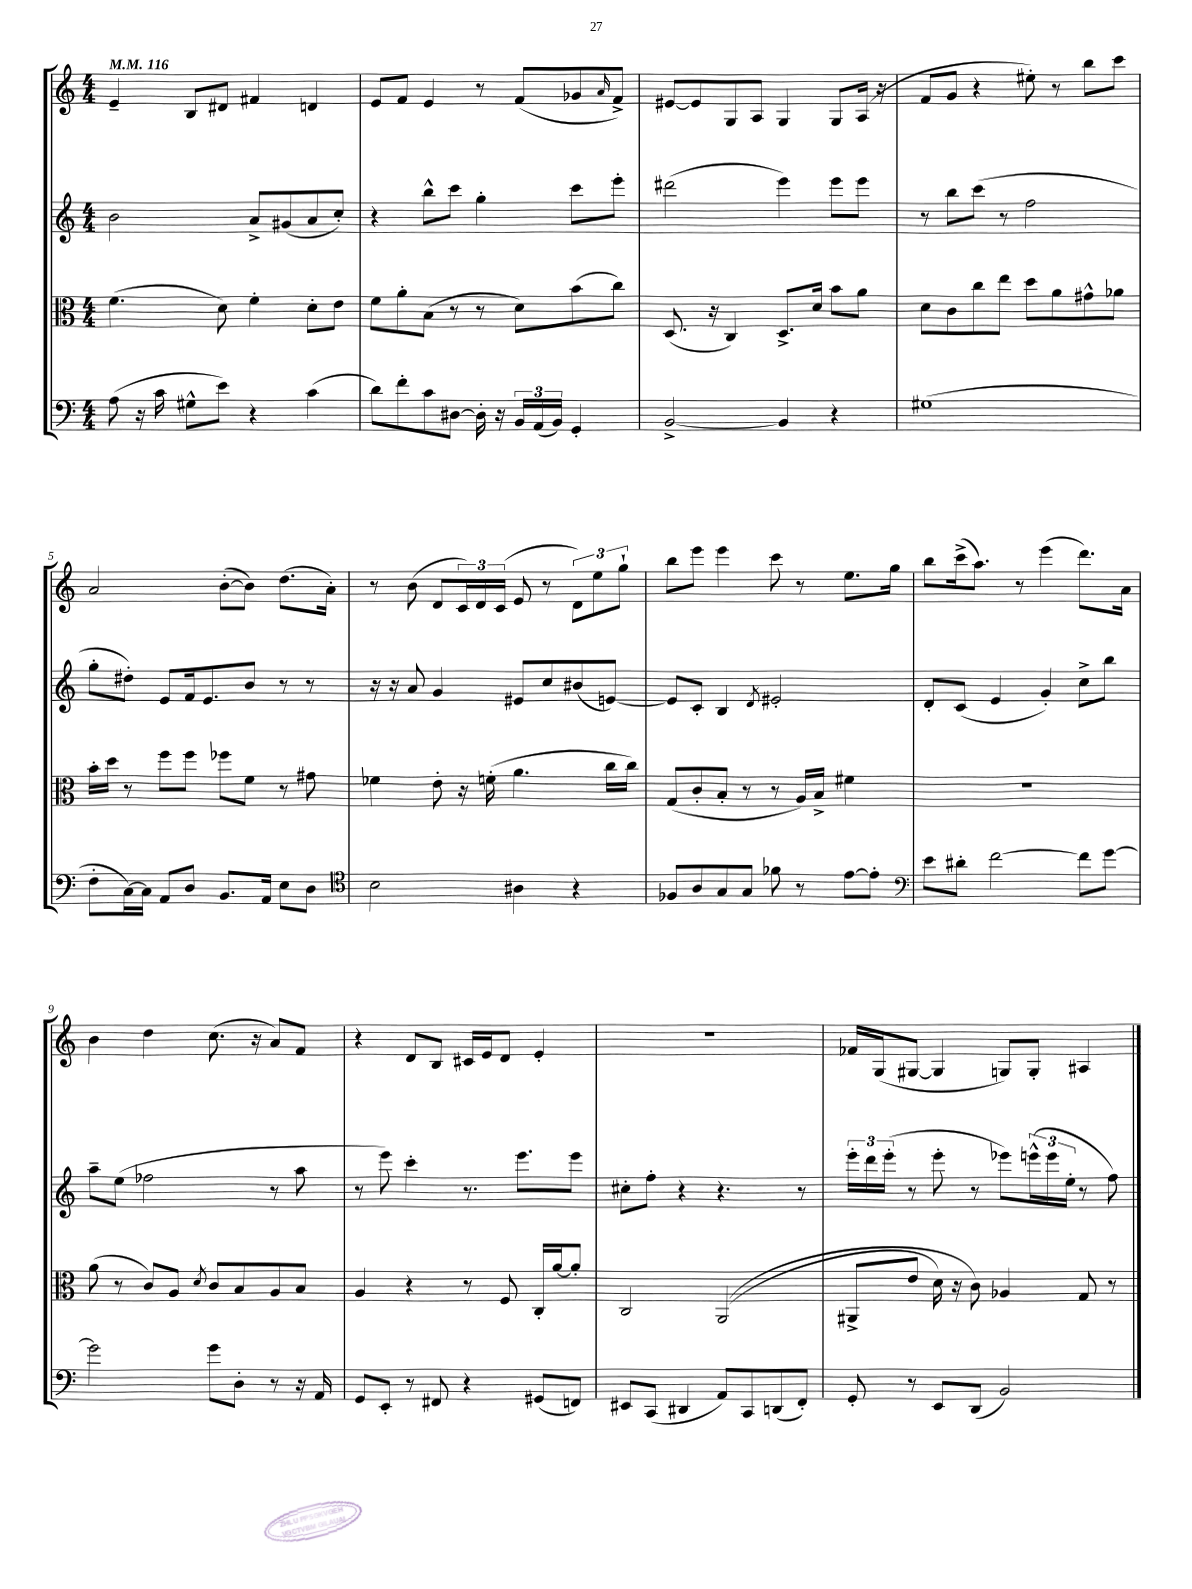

**kern	**kern	**kern	**kern
*staff4	*staff3	*staff2	*staff1
*clefF4	*clefC3	*clefG2	*clefG2
*k[]	*k[]	*k[]	*k[]
*M4/4	*M4/4	*M4/4	*M4/4
*MM116	*MM116	*MM116	*MM116
(8A\	(4.f\	2b\	4e~/
16r	.	.	.
16c\	.	.	.
8G#^^\L	.	.	8B/L
8e\J)	8d\)	.	8d#/J
4r	4f'\	8a^/L	4f#/
.	.	(8g#/	.
(4c\	8d'\L	8a/	4d/
.	8e\J	8cc'/J)	.
=	=	=	=
8d\L)	8f\L	4r	8e/L
8f'\	8a'\	.	8f/J
8c\	(8B\J	8bb^^\L	4e/
[8D#\J	8r	8ccc\J	.
16D#'\]	8r	4gg'\	8r
16r	.	.	.
24BB/LL	8d\L)	.	(8f/L
(24AA/	.	.	.
24BB/JJ)	.	.	.
4GG'/	(8b\	8ccc\L	8g-/
.	.	.	16qqa/
.	8cc\J)	8eee'\J	8f^/J)
=	=	=	=
[2BB^/	(8.D/	(2ddd#\	[8e#/L
.	.	.	8e#/]
.	16r	.	.
.	4C/)	.	8G/
.	.	.	8A/J
4BB/]	8.D^/L	4eee\)	4G/
.	16d/Jk	.	.
4r	8b\L	8eee\L	8G/L
.	8a\J	8eee\J	(16A/Jk
.	.	.	16r
=	=	=	=
(1G#	8d\L	8r	8f/L
.	8c\	8bb\L	8g/J
.	8cc\	(8ccc\J	4r
.	8ee\J	8r	.
.	8dd\L	2ff\	8ee#'\)
.	8a\	.	8r
.	8g#^^\	.	8bb\L
.	8a-\J	.	8ccc\J
=	=	=	=
8F'\L	16b'\LL	8gg'\L	2a/
.	16dd\JJ	.	.
[16C\L)	8r	8dd#'\J)	.
16C\]JJ	.	.	.
8AA/L	8ff\L	8e/L	.
8D/J	8ff\J	16f/k	.
.	.	8.e/	.
8.BB/L	8ff-\L	.	([8b'\L
.	8f\J	8b/J	8b\]J)
16AA/Jk	.	.	.
8E\L	8r	8r	(8.dd\L
8D\J	8g#\	8r	.
.	.	.	16a'\Jk)
=	=	=	=
*clefC4	*	*	*
2B\	4f-\	16r	8r
.	.	16r	.
.	.	8a/	(8b\
.	8e'\	4g/	8d/L
.	16r	.	24c/L)
.	.	.	24d/
.	(16f'\	.	.
.	.	.	(24c/JJ
4A#\	4.a\	8e#/L	8e/
.	.	8cc/	8r
4r	.	(8b#/	12d\L)
.	.	.	12ee\
.	16cc\LL	[8e/J)	.
.	.	.	12gg`\J
.	16cc\JJ)	.	.
=	=	=	=
8F-/L	(8G/L	8e/]L	8bb\L
8A/	8c'/	8c'/J	8eee\J
8G/	8B'/J	4B/	4eee\
8G/J	8r	.	.
.	.	8qd/	.
8f-\	8r	2e#'/	8ccc\
8r	16A/LL)	.	8r
.	16B^/JJ	.	.
[8e\L	4f#\	.	8.ee\L
8e'\]J	.	.	.
.	.	.	16gg\Jk
=	=	=	=
*clefF4	*	*	*
8e\L	1r	8d'/L	8bb\L
8d#'\J	.	(8c/J	(16ccc^\k
.	.	.	8.aa\J)
[2f\	.	4e/	.
.	.	.	8r
.	.	4g'/)	(4eee\
8f\]L	.	8cc^\L	8.ddd\L)
[8g\J	.	8bb\J	.
.	.	.	16a\Jk
=	=	=	=
2g\]	(8a\	8aa~\L	4b\
.	8r	(8ee\J	.
.	8c/L)	2ff-\	4dd\
.	8A/J	.	.
.	8qd/	.	.
8g\L	8c/L	.	(8.cc\
8D'\J	8B/	.	.
.	.	.	16r
8r	8A/	8r	8a/L)
16r	8B/J	8aa\	8f/J
16AA/	.	.	.
=	=	=	=
8GG/L	4A/	8r	4r
8EE'/J	.	8eee\)	.
8r	4r	4ccc'\	8d/L
8FF#/	.	.	8B/J
4r	8r	8.r	16c#/LL
.	.	.	16e/J
.	8F/	.	8d/J
.	.	8.eee\L	.
(8GG#/L	16C'/LL	.	4e'/
.	[16a/J	.	.
8FF/J)	8a'/]J	8eee\J	.
=	=	=	=
8EE#/L	2C/	8cc#'\L	1r
(8CC/J	.	8ff'\J	.
4DD#/	.	4r	.
8AA/L)	&((2AA/	4.r	.
8CC/	.	.	.
(8DD/	.	.	.
8FF'/J)	.	8r	.
=	=	=	=
8GG'/	8AA#^/L	24eee'\LL	16f-/LL
.	.	24ddd\	.
.	.	.	(16G/J
.	.	(24eee'\JJ	.
8r	8e/J	8r	[8G#/J
8EE/L	16d\)	8eee'\	4G#/]
.	16r	.	.
(8DD/J	8c\&)	8r	.
2BB/)	4A-/	8eee-\L)	8G/L)
.	.	(24eee^^\L	8G'/J
.	.	24eee\	.
.	.	24ee'\JJ	.
.	8G/	8r	4A#/
.	8r	8ff\)	.
==	==	==	==
*-	*-	*-	*-
